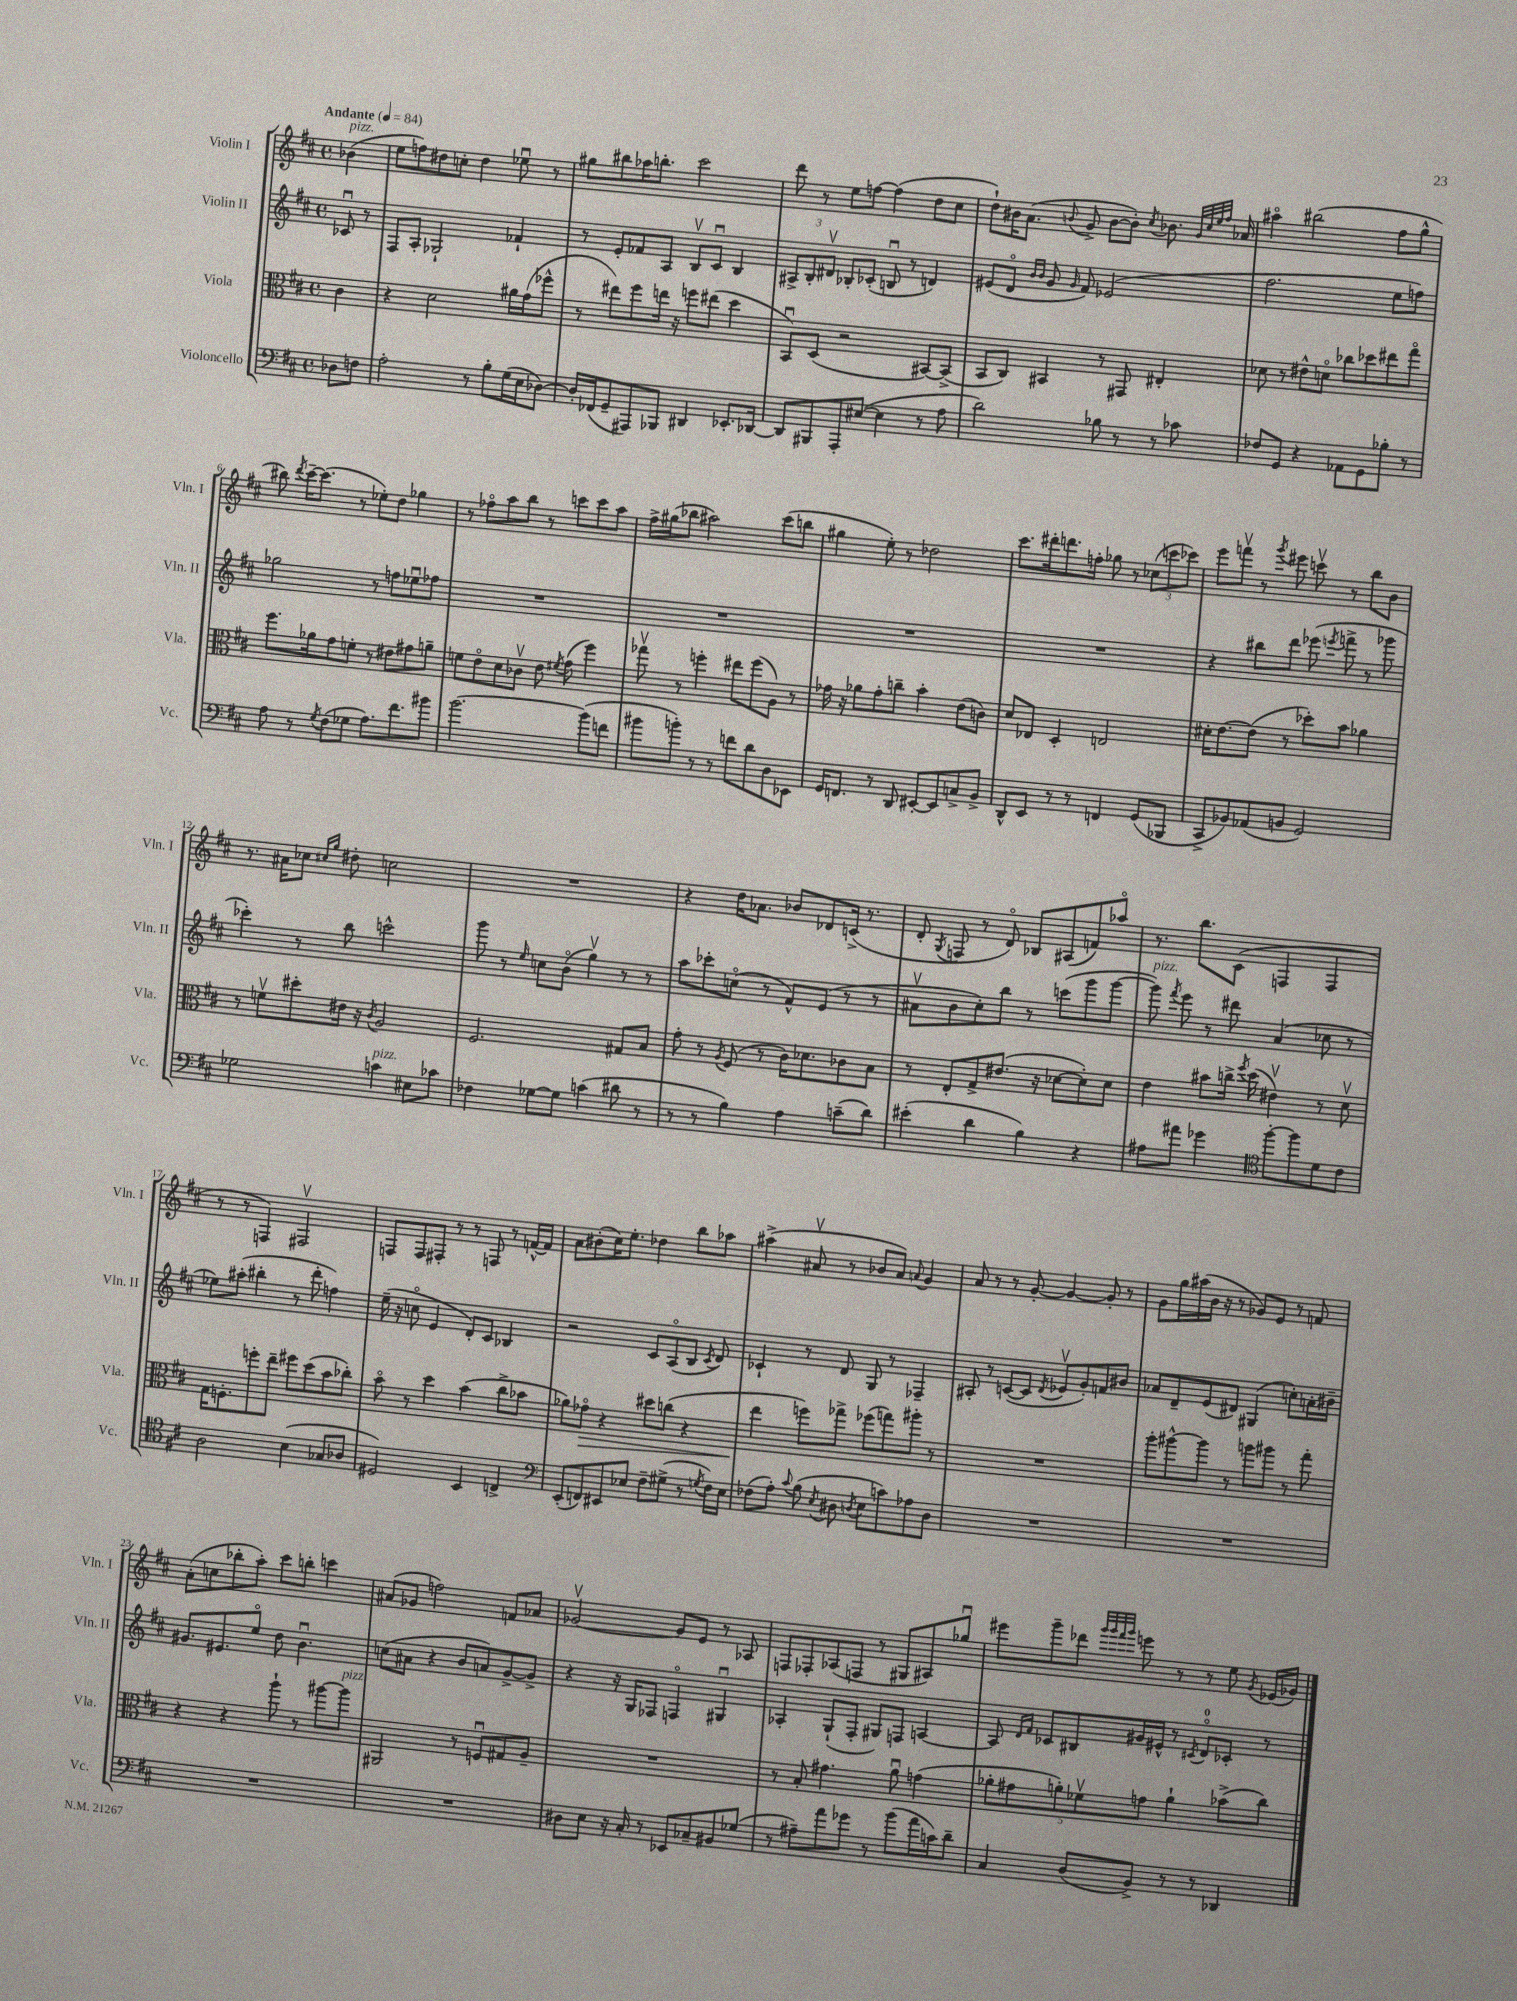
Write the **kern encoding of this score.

**kern	**kern	**kern	**kern
*staff4	*staff3	*staff2	*staff1
*clefF4	*clefC3	*clefG2	*clefG2
*k[f#c#]	*k[f#c#]	*k[f#c#]	*k[f#c#]
*M4/4	*M4/4	*M4/4	*M4/4
*met(c)	*met(c)	*met(c)	*met(c)
*MM84	*MM84	*MM84	*MM84
8D-	4c#	8c-u	(4b-
8F	.	8r	.
=	=	=	=
2A'	4r	8F#	8ee
.	.	8A'	8ff)
.	2d	2G-`	8dd#
.	.	.	8cc'
8r	.	.	4dd#
8B'	.	.	.
(16G	16a#	4f-`	8ee-u
16E	(16g	.	.
[8D-)	8ff-^^	.	8r
=	=	=	=
16D-']	8r	8r	8gg#
(16FF-	.	.	.
8GG~	8ee#)	8e'	8bb#
8AAA#)	8ff#	8f-	16aa-
.	.	.	8.bb'
8BBB-	16ee	8A	.
.	16r	.	.
4DD#	8ff	8Bv	2ccc#
.	(8ee#	8c#u	.
8.EE-'	4dd	4B	.
[16DD-	.	.	.
=	=	=	=
8DD-]	8BBu)	12A#^	8ddd
.	.	12B'	.
8BBB#	(8D	.	8r
.	.	12d#v	.
8AAA'	2r	8B-'	8ee
([8E#	.	(8c-'	[8ff
4E#]	.	8Bu	(4ff]
.	.	8r	.
8r	[8BB#)	4d)	8dd
8A	(8BB#^]	.	8cc#
=	=	=	=
2d)	8BB	(8e#	8dd`)
.	8C#)	8do	16b#
.	.	.	(8.a
.	.	16qqb	.
.	.	16qqb	.
.	4BB#	8g	.
.	.	16qqg	8qqb
.	.	8f#)	8g^
8B-	8r	(2e-	[8b
8r	8GG#	.	8b'])
.	.	.	8qcc#
8r	4E#'	.	8.b-
8c-	.	.	.
.	.	.	32qqg
.	.	.	32qqcc#
.	.	.	32qqee
.	.	.	32qqff#
.	.	.	16a-
=	=	=	=
8F-	8d-	2.ff#	4aa#o
8GG	8r	.	.
4r	8e#^^	.	(2bb#
.	8do	.	.
8AA-	8cc-	.	.
8GG	8dd-	.	.
8B-'	8ee#	8ee	8ff#
8r	8ggo	8ff)	8gg^^
=	=	=	=
8A	8.ff#	2gg-	8bb#)
.	.	.	8qddd
8r	.	.	[16ccc#~
.	16a-	.	(8.ccc#]
8qG	.	.	.
(8F#	8g	.	.
8G-	8f'	.	8r
8.A)	8r	8r	8ee-')
.	8e#	8ff	8dd
8.f#	.	.	.
.	8g#	8ee-u	4gg-
8b#	8a~	8ff-	.
=	=	=	=
[2.b	8f	1r	8r
.	8eo	.	8ff-o
.	8d	.	8aa
.	8c-v	.	8bb
.	8e	.	8r
.	8qf#	.	.
.	(8g	.	8ccc
(8b]	4ff#)	.	8ccc
8f	.	.	8aa
=	=	=	=
8b#	8gg-v	1r	16ff#^
.	.	.	(16gg#
8b')	8r	.	8bb-
8r	4ff'	.	2aa#)
8r	.	.	.
8f	8ee#	.	.
8d	(8ff	.	.
8D	8A)	.	(8ccc#
8EE-	8r	.	8bb
=	=	=	=
16GG	16g-	1r	4gg#
8.FF	16r	.	.
.	8a-	.	.
8r	8g-'	.	8ee')
8DD	8cc~	.	8r
[8EE#'	4b'	.	2dd-
8EE#]	.	.	.
8C^	(8e	.	.
8BB^	8c)	.	.
=	=	=	=
8DD^^	8d	1r	8.ccc#
8EE	8E-	.	.
.	.	.	16ddd#'
8r	4D'	.	8.ddd
8r	.	.	.
.	.	.	16ff'
4FF	2E	.	8gg-
.	.	.	8r
(8GG	.	.	(12cc-
.	.	.	12ccc
8BBB-	.	.	.
.	.	.	12ccc-)
=	=	=	=
8CC#^	16d#'	4r	8eee
.	[8.e	.	.
8BB-)	.	.	8fffv
(8AA-	(8e]	8bb#	8r
.	.	.	8qggg
8BB	8r	8ddd	8eee#
2GG)	8dd-')	(8eee-	8cccv
.	.	8qeee	.
.	8b	8fff^	8r
.	4a-	8r	8bb
.	.	8ggg-	8b
=	=	=	=
2G-	8r	4ccc-')	8.r
.	8fv	.	.
.	.	.	16a#
.	8dd#'	8r	8cc-
.	.	.	16qqcc#
.	.	.	16qqgg
.	16e#	8bb	8dd#'
.	16r	.	.
.	8qc#	.	.
4c	2A	2ccc^^	2cc
8E#	.	.	.
8c-	.	.	.
=	=	=	=
4F-	2.F#	8ggg	1r
.	.	8r	.
.	.	16qqee	.
[8G-	.	8cc	.
8G-]	.	(8bo	.
(4c	.	4ggv)	.
8d#	8G#	8r	.
8r	8B	8r	.
=	=	=	=
8r	8g'	8aa	4r
8r	8r	8ccc-'	.
.	8qA	.	.
4B)	(8F#	(8cco	16dd
.	.	.	8.a-
.	8r	8r	.
4A	16c#)	8f#^^)	8b-
.	8.d-	.	.
.	.	(8e	8d-
(8c~	8c-	8r	(16c^
.	.	.	8.r
8d)	8B	8r	.
=	=	=	=
(4e#'	8r	8a#v	8d'
.	.	.	8qG
.	8E'	8b	8F
4d	8G^	8cc#')	8r
.	(8.e#	8bb	8do)
4B)	.	8r	8B-
.	16r	.	.
.	[8d-	(8ccc	(8A#
4r	8d-'])	8ggg	8f)
.	8d-	[8ggg	8aa-o
=	=	=	=
8A#	4e	8ggg])	8.r
.	.	8qfff#	.
8a#	.	8eee	.
.	.	.	8.bb
4g-	8b#	8r	.
.	16cc^	8ddd#	(8c#
.	8qff#	.	.
.	(16dd	.	.
*clefC4	*	*	*
[8ff#'	4e#v)	(4a	4F
8ff#]	.	.	.
8d	8r	8cc-	4F
8c#	8dv	8r	.
=	=	=	=
2A	16G	8ee-)	8r
.	8.F'	.	.
.	.	(8aa#'	8r
.	8ff'	4bb#'	4F)
.	8ee~	.	.
(4B	8ff#	8r	2F#v
.	(8dd	8ddd'	.
8G-	8b	4ff)	.
8A-	8cc-')	.	.
=	=	=	=
2D#)	8bo	(16ee~	8F
.	.	16r	.
.	8r	8cco	8F
.	4dd	4e	8F#'
.	.	.	8r
4BB	(4b	8d')	8r
.	.	8c#	8F
4C^	8cc#^	4B-	8r
.	8b-	.	[16f^^
.	.	.	16f]
=	=	=	=
*clefF4	*	*	*
(8EE'	8a-)	2r	8a
8FF)	8g-o	.	(8b#'
8EE#	4r	.	16cc#)
.	.	.	8.ee'
8E-	.	.	.
8F#~	8dd#	8c#	4dd-
(8G#^	(8cc	(8Ao	.
8r	4r	8B	8bb
8qG	.	8qc#	.
16F#)	.	8d)	8aa-
16E-	.	.	.
=	=	=	=
(8F-	4ee	4c-`	(4aa#^
8A')	.	.	.
8qqc#	.	.	.
(8B	8ff)	8r	8a#v
8qE	.	.	.
8D#	8gg-^	8d	8r
8qD	.	.	.
8E	(8ff-	8G	8b-
8c)	8gg)	8r	8a#)
.	.	.	8qqa
8A-	8aa#'	4F-~	4g
8D	8r	.	.
=	=	=	=
1r	1r	8A#'	8a
.	.	8r	8r
.	.	([8c	8r
.	.	8c]	[8g'
.	.	8qd	.
.	.	8e-v	4g_
.	.	8g')	.
.	.	8f	8g']
.	.	8b#	8r
=	=	=	=
1r	8aa'	8a-	8g
.	[8aa#^^	8d~	16gg
.	.	.	(16aa#
.	8aa#]	(8e	16b
.	.	.	16r
.	8r	8d#)	8r
.	8aa	(4G#	8g-)
.	8aa#	.	8e
.	8r	8cc')	8r
.	8gg'	16a'	8f
.	.	16b#~	.
=	=	=	=
1r	4r	8.g#	(8a'
.	.	.	8cc
.	.	8.e#	.
.	4r	.	8bb-'
.	.	8eeo	8aa')
.	8aa`	8dd	8ccc#
.	8r	4.bu	8bb'
.	[8aa#	.	4ccc
.	8aa#]	.	.
=	=	=	=
1r	2AA#	(8cc	(8a#
.	.	8a#	8g-
.	.	4r	2ff)
.	8r	8b	.
.	8Fu	8a)	.
.	8G#	[8g^	8f
.	8A~	8g^]	8a-
=	=	=	=
8D#	1r	4r	[2g-v
8E	.	.	.
16r	.	16r	.
16C#'	.	16G	.
8r	.	8F-	.
8EE-	.	4Fo	8g-]
8C-~	.	.	8e
8BB#	.	4G#u	8r
(8G-	.	.	8A-
=	=	=	=
8r	8r	4A-'	8F
8A#~)	8B'	.	8F-'
8a	4.g#	(8G`	(8A-
8g-	.	8F#'	8F
8r	.	8G#)	8r
(8b	8au	8F	8G#
16a	(4g	[4A	8A#)
16c)	.	.	.
8d~	.	.	8gg-u
=	=	=	=
4C#	10a-'	8A]	8eee#
.	10g#	.	.
.	.	16qqd	.
.	.	16qqf#	.
.	.	8c-	8ggg~
.	10a')	.	.
(8D	.	8B#	8ddd-
.	10f-v	.	.
.	.	.	32qqggg
.	.	.	32qqggg
.	.	.	32qqfff#
.	.	.	32qqggg
8BB^)	.	16g#	8eee
.	10g	.	.
.	.	16e#^^	.
8r	4a`	8r	8r
.	.	8qc#	.
8r	.	8do	8r
4DD-	(8b-^	8c-'	8ee
.	.	.	8qg
.	8cc#)	8r	(16e-
.	.	.	16g-)
==	==	==	==
*-	*-	*-	*-
